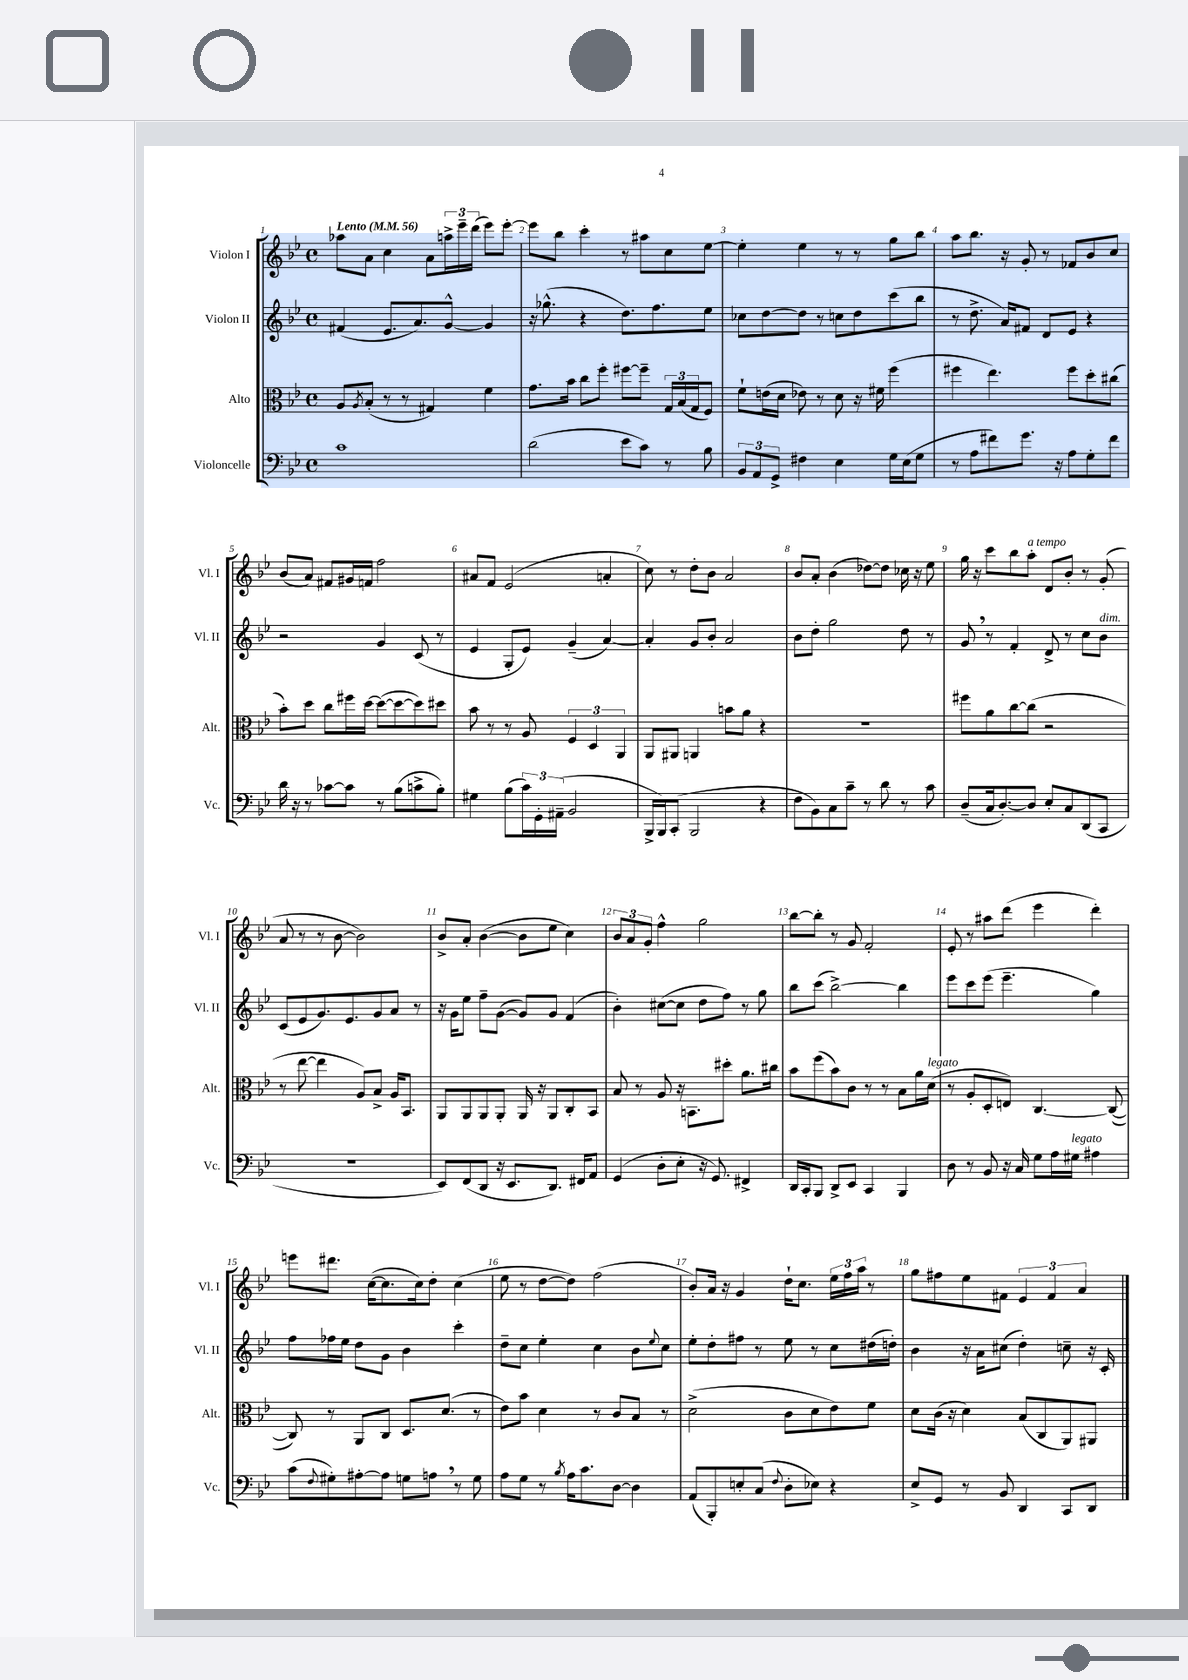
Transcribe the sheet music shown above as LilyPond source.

<<
\new StaffGroup <<
\new Staff = "s0" \with { instrumentName = "Violon I" shortInstrumentName = "Vl. I" } {
    \clef treble \key bes \major \defaultTimeSignature \time 4/4 \tempo "Lento" 4 = 56
    aes''8 a'8 c''4 a'8 \tuplet 3/2 { a''16-> ees'''16-- d'''16( } ees'''8) ees'''8~-. |
    ees'''8 bes''8 c'''4-. r8 ais''8 c''8 ees''8~ |
    ees''4-. ees''4 r8 r8 g''8 bes''8 |
    a''8 bes''8. r16 g'8-. r8 fes'8 bes'8 c''8 |
    bes'8( a'8) fis'8 gis'16 f'16 f''2 |
    ais'8 f'8 ees'2( a'4-. |
    c''8) r8 d''8-. bes'8 a'2 |
    bes'8 a'8-. bes'4( des''8~) des''8 ces''16 r16 ees''8 |
    g''16 r16 c'''8 bes''8 a''8-.^\markup { \italic "a tempo" } d'8 bes'8-. r8 g'8-.( |
    a'8 r8 r8 bes'8~ bes'2) |
    bes'8-> a'8-. bes'4~( bes'8 ees''8 c''4) |
    \tuplet 3/2 { bes'8 a'8 g'8-. } f''4-^ g''2 |
    bes''8~ bes''8-. r8 g'8 f'2-. |
    ees'8-. r8 ais''8 d'''8( ees'''4 d'''4-.) |
    e'''8 dis'''8. c''16~( c''8. c''16) d''8-. c''4( |
    ees''8 r8 d''8~ d''8) f''2( |
    bes'8-.) a'16 r16 g'4 d''16-! c''8. \tuplet 3/2 { ees''16 f''16 a''16 } r8 |
    g''8 fis''8 ees''8 fis'8 \tuplet 3/2 { ees'4 fis'4 a'4 } \bar "|." |
}
\new Staff = "s1" \with { instrumentName = "Violon II" shortInstrumentName = "Vl. II" } {
    \clef treble \key bes \major \defaultTimeSignature \time 4/4
    fis'4( ees'8. a'8.) g'8~-^ g'4 |
    r16 ges''8.-^( r4 d''8.) f''8. ees''8 |
    ces''8 d''8~ d''8 r8 c''8 d''8 c'''8( bes''8 |
    r8 d''8.-> a'16) fis'8 d'8 ees'8 r4 |
    r2 g'4 c'8( r8 |
    ees'4 g8-. ees'8) g'4--( a'4~) |
    a'4-. g'8 bes'8-. a'2 |
    bes'8 d''8-. g''2 d''8 r8 |
    g'8 \breathe r8 f'4-. d'8-> r8 c''8 bes'8^\markup { \italic "dim." } |
    c'8( ees'8 g'8.) ees'8. g'8 a'8 r8 |
    r16 g'16 ees''8 f''8-- g'8~( g'8) g'8 f'4( |
    bes'4-.) cis''8~( cis''8 d''8 f''8) r8 g''8 |
    bes''8 c'''8( bes''2~->) bes''4 |
    ees'''8 c'''8 ees'''8( ees'''4.-- g''4) |
    f''8 fes''16 ees''16 d''8 g'8 bes'4 c'''4-. |
    d''8-- c''8 ees''4-. c''4 bes'8 \appoggiatura { ees''8 } c''8 |
    ees''8-. d''8-. fis''8 r8 ees''8 r8 c''8 dis''16( d''16-.) |
    bes'4 r16 a'16 cis''8( d''4-.) c''8-- r16 c'16-. \bar "|." |
}
\new Staff = "s2" \with { instrumentName = "Alto" shortInstrumentName = "Alt." } {
    \clef alto \key bes \major \defaultTimeSignature \time 4/4
    a8 \acciaccatura { a8 } bes8-.( r8 r8 gis4) f'4 |
    g'8. bes'16 c''8 f''8-. fis''8~ fis''8-- \tuplet 3/2 { g16 bes16( g16 } f8) |
    f'8-! e'16( d'16 ees'8) r8 d'8 r16 fis'16 f''4( |
    fis''4 ees''4.) fis''8 d''8-. cis''8( |
    bes'8-.) d''8 c''8 fis''16 d''16~ d''8~( d''8~ d''8) dis''8 |
    bes'8 r8 r8 a8 \tuplet 3/2 { f4 d4 a,4 } |
    a,8 ais,8 a,4 b'8 a'8 r4 |
    r1 |
    fis''8 a'8 c''8~ c''8( r2 |
    r8 ees''8~ ees''4 a8) bes8-> a16 bes,8. |
    a,8 a,8 a,8 a,8-. a,16 r16 a,8 c8-. bes,8 |
    bes8 r8 a8 r16 b,8. dis''8-. a'8. cis''16 |
    bes'8 f''8( bes'8) c'8 r8 r8 bes8 a'16 d'16^\markup { \italic "legato" }( |
    r8 a8-. d8-. e8) c4.~ c8~( |
    c8) r8 a,8 c8 d8. d'8.( r8 |
    ees'8) bes'8 d'4 r8 c'8 bes8 r8 |
    d'2->( c'8 d'8 ees'8) f'8 |
    d'8 c'16( r16 d'4) bes8( c8 a,8) ais,8 \bar "|." |
}
\new Staff = "s3" \with { instrumentName = "Violoncelle" shortInstrumentName = "Vc." } {
    \clef bass \key bes \major \defaultTimeSignature \time 4/4
    c'1 |
    d'2( ees'8 c'8) r8 bes8 |
    \tuplet 3/2 { bes,8 a,8 g,8-> } fis4 ees4 g16 ees16( g8 |
    r8 a8 fis'8) g'8. r16 a8 g8-. fis'8 |
    d'16 r16 r8 ces'8~ ces'8 r8 bes8( c'8-> bes8-.) |
    gis4 bes8( \tuplet 3/2 { c'16) g,16-. ais,16--( } bes,2 |
    bes,,16-> bes,,16) c,8-.( bes,,2 r4 |
    f8 bes,8) c8 c'8-- r8 d'8 r8 c'8 |
    d8--( c16 d8.~-.) d8 ees8-. c8 d,8( c,8 |
    R1 |
    ees,8) f,8( d,8 r16 ees,8. d,8.) fis,16 a,8 |
    g,4( d8-. ees8-. r16 g,8.) fis,4-> |
    d,16 c,16-. bes,,8 d,8-> ees,8 c,4 bes,,4 |
    d8 r8 bes,8 r16 c16 g8 a16 gis16^\markup { \italic "legato" } ais4 |
    c'8( \appoggiatura { f8 } gis8-.) ais8~-. ais8 g8 a8 \breathe r8 g8 |
    a8 g8 r8 \acciaccatura { bes8 } a16 c'8. d8~ d4 |
    a,8( bes,,8-.) e8-. c8( \appoggiatura { f8 } d8-. ees8) r4 |
    ees8-> g,8 r8 bes,8 d,4 c,8 d,8 \bar "|." |
}
>>
>>
\layout { \context { \Score \override BarNumber.break-visibility = ##(#f #t #t) barNumberVisibility = #all-bar-numbers-visible } }
